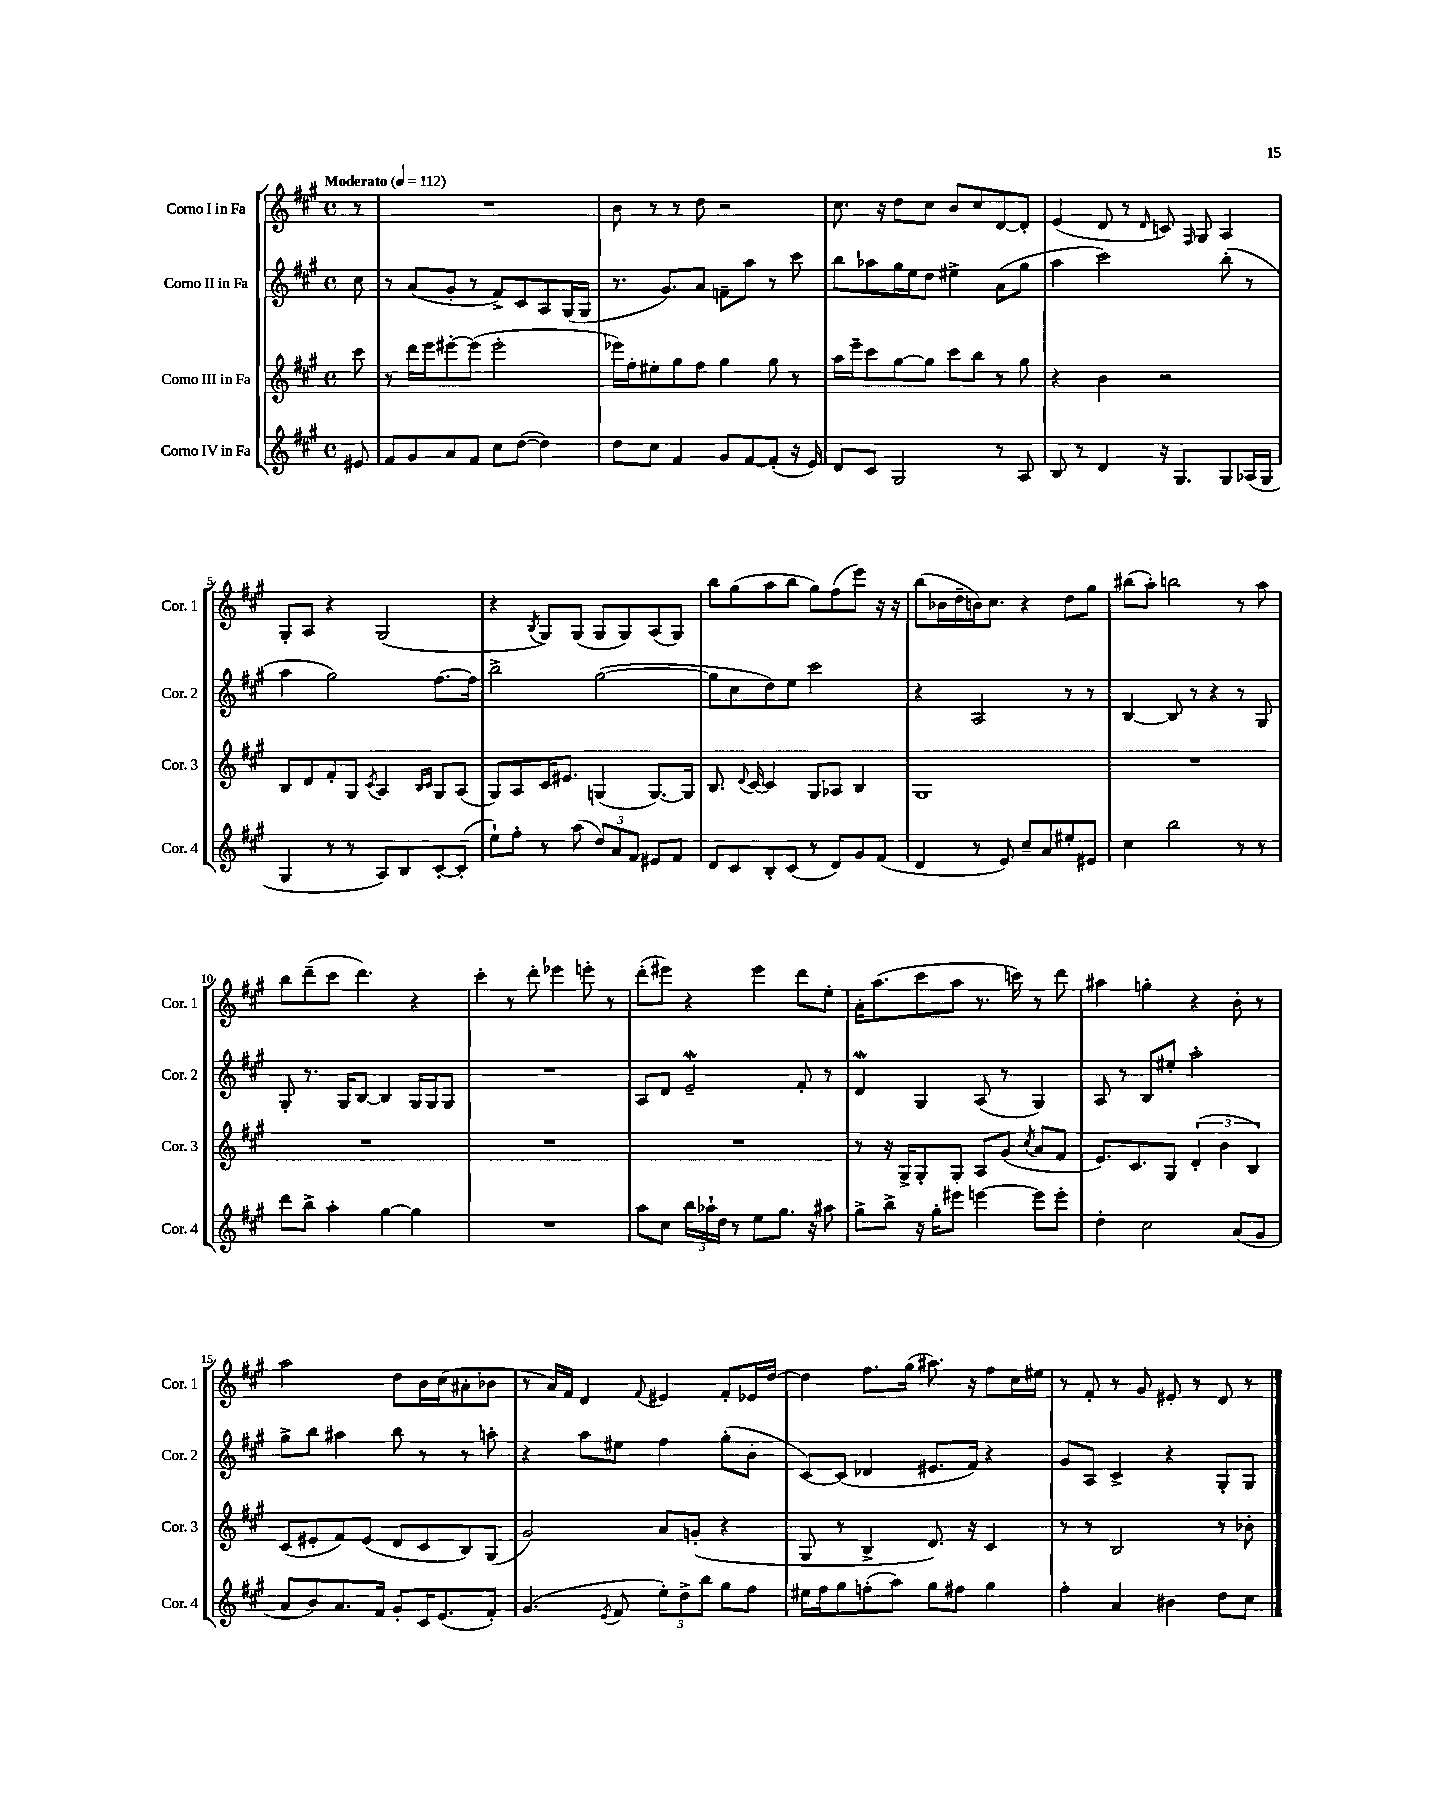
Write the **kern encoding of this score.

**kern	**kern	**kern	**kern
*part4	*part3	*part2	*part1
*staff4	*staff3	*staff2	*staff1
*I"Corno IV in Fa	*I"Corno III in Fa	*I"Corno II in Fa	*I"Corno I in Fa
*I'Cor. 4	*I'Cor. 3	*I'Cor. 2	*I'Cor. 1
*clefG2	*clefG2	*clefG2	*clefG2
*k[f#c#g#]	*k[f#c#g#]	*k[f#c#g#]	*k[f#c#g#]
*M4/4	*M4/4	*M4/4	*M4/4
*met(c)	*met(c)	*met(c)	*met(c)
*MM112	*MM112	*MM112	*MM112
=	=	=	=
!	!	!	!LO:TX:a:B:t=Moderato
8e#X/	8ccc#\	8cc#\	8r
=1	=1	=1	=1
8f#/L	8r	8r	1r
8g#/	16ddd\LL	(8a/L	.
.	16eee\J	.	.
8a/	[8eee#X'\	8g#'/J	.
8f#/J	(8eee#\J]	8r	.
8cc#\L	2eee#'\	8f#^/L)	.
([8dd\J	.	8c#/	.
4dd\])	.	8A/	.
.	.	(16G#/L	.
.	.	16G#/JJ	.
=2	=2	=2	=2
8dd\L	16eee-X\LL)	8.r	8b\
.	16ff#'\J	.	.
8cc#\J	8ee#X'\	.	8r
.	.	8.g#/L)	.
4f#/	8gg#\	.	8r
.	8ff#\J	8a/J	8dd\
8g#/L	4gg#\	8fn~\L	2r
[8f#/	.	8aa\J	.
(8f#'/J]	8gg#\	8r	.
16r	8r	8ccc#\	.
16e/)	.	.	.
=3	=3	=3	=3
8d/L	16aa\LL	8bb\L	8.cc#\
.	16eee~\J	.	.
8c#/J	8ccc#\	8aa-X\	.
.	.	.	16r
2G#/	[8gg#\	16gg#\L	8dd\L
.	.	16ee\J	.
.	8gg#\J]	8dd\J	8cc#\J
.	8ccc#\L	4ee#X^\	8b/L
.	8bb\J	.	8cc#/
8r	8r	(8a\L	[8d/
8A/	8gg#\	8gg#\J	8d'/J]
=4	=4	=4	=4
8B/	4r	4aa\	(4e/
8r	.	.	.
4d/	4b\	2ccc#\)	8d/
.	.	.	8r
.	.	.	16qqd/
16r	2r	.	8cn/)
8.G#/L	.	.	.
.	.	.	16qqF#/
.	.	.	8G#/
8G#/	.	(8bb'\	4A/
(16A-X/L	.	8r	.
16G#/JJ	.	.	.
!!LO:LB:g=z
=5	=5	=5	=5
4G#/	8B/L	4aa\	8G#'/L
.	8d/	.	8A/J
8r	8f#'/	2gg#\)	4r
8r	8G#/J	.	.
.	8qc#/	.	.
8A/L)	4A/	.	(2G#/
8B/	.	.	.
.	16qqB/LL	.	.
.	16qqc#/JJ	.	.
[8c#'/	8G#/L	[8.ff#\L	.
(8c#'/J]	(8A/J	.	.
.	.	16ff#\Jk]	.
=6	=6	=6	=6
8ee`\L)	8G#/L)	2bb^\	4r
8ff#'\J	8A/	.	.
.	.	.	8qB/
8r	16c#/K	.	8G#/L)
.	8.e#X/J	.	.
(8aa\	.	.	(8G#/J
12dd/L)	(4Gn/	([2gg#\	8G#/L
12a/	.	.	.
.	.	.	8G#/)
12f#/J	.	.	.
8e#X/L	[8.G/L)	.	(8A/
8f#/J	.	.	8G#/J)
.	16G/Jk]	.	.
=7	=7	=7	=7
8d/L	8.B/	8gg#\L]	8bb\L
8c#/	.	8cc#\	(8gg#\
.	8qqd/	.	.
.	[16c#/	.	.
8B'/	4c#/]	8dd\)	8aa\
(8c#/J	.	8ee\J	8bb\J
8r	8G#/L	2ccc#\	8gg#\L)
8d/L)	8A-X/J	.	(8ff#\
8g#/	4B/	.	8eee\J)
(8f#/J	.	.	16r
.	.	.	16r
=8	=8	=8	=8
4d/	1G#	4r	(8bb\L
.	.	.	16b-X\L
.	.	.	16dd~\
8r	.	2A/	16bn\J)
.	.	.	8.cc#\J
8e/)	.	.	.
8cc#~/L	.	.	4r
8a/	.	.	.
8ee#X'/	.	8r	8dd\L
8e#X/J	.	8r	8gg#\J
=9	=9	=9	=9
4cc#\	1r	[4B/	(8bb#X\L
.	.	.	8aa'\J)
2bb\	.	8B/]	2bbn\
.	.	8r	.
.	.	4r	.
8r	.	8r	8r
8r	.	8G#/	8aa\
!!LO:LB:g=z
=10	=10	=10	=10
8ddd\L	1r	8G#'/	8bb\L
8bb^\J	.	8.r	(8ddd~\
4aa'\	.	.	8ccc#\J
.	.	16G#/KL	.
.	.	[8B/J	4.ddd\)
[4gg#\	.	4B/]	.
4gg#\]	.	16G#/LL	4r
.	.	16G#/J	.
.	.	8G#/J	.
=11	=11	=11	=11
1r	1r	1r	4ccc#'\
.	.	.	8r
.	.	.	8ddd'\
.	.	.	4eee-X\
.	.	.	8eeen'\
.	.	.	8r
=12	=12	=12	=12
8aa\L	1r	8A/L	(8ddd'\L
8cc#\J	.	8d/J	8eee#X\J)
24bb\LL	.	2eW~/	4r
24aa-X`\	.	.	.
24dd\JJ	.	.	.
8r	.	.	.
8ee\L	.	.	4eee#\
8.gg#\J	.	.	.
.	.	8f#'/	8ddd\L
16r	.	.	.
8aa#X\	.	8r	8ee'\J
=13	=13	=13	=13
8gg#^\L	8r	4dw/	16a'\KL
.	.	.	(8.aa\
8bb^\J	16r	.	.
.	16G#^/KL	.	.
16r	8G#'/	4G#/	8ccc#\
16gg#'\KL	.	.	.
8eee#X\J	8G#'/J	.	8aa\J
[4eeen\	8A/L	(8A/	8.r
.	(8g#/J	8r	.
.	.	.	16cccn\)
.	8qcc#/	.	.
8eee\L]	8a/L	4G#/)	8r
8eee'\J	8f#/J	.	8ddd\
=14	=14	=14	=14
4dd'\	8.e/L)	8A/	4aa#X\
.	.	8r	.
.	8.c#/	.	.
2cc#\	.	8B/L	4ggn'\
.	8G#/J	8ee#X'/J	.
.	(6d'/	2aa'\	4r
.	6b\	.	.
(8a/L	.	.	8b'\
.	6B/)	.	.
8g#/J	.	.	8r
!!LO:LB:g=z
=15	=15	=15	=15
8a/L	(8c#/L	8gg#^\L	2aa\
8b/)	8e#X'/	8bb\J	.
8.a/	8f#/)	4aa#X\	.
.	(8e#/J	.	.
16f#/Jk	.	.	.
8g#'/L	8d/L	8bb\	8dd\L
16c#/K	8c#/	8r	16b\L
(8.e/	.	.	(16cc#\J
.	8B/)	8r	8a#X'\
8f#'/J)	(8G#/J	8aan'\	8b-X\J
=16	=16	=16	=16
(4.g#/	2g#/)	4r	8r
.	.	.	16a/LL)
.	.	.	16f#/JJ
.	.	8aa\L	4d/
8qe/	.	.	.
8f#/	.	8ee#X\J	.
.	.	.	8qqf#/
12ee'\L)	8a/L	4ff#\	4e#X/
12dd^\	.	.	.
.	(8gn'/J	.	.
12bb\J	.	.	.
8gg#\L	4r	(8gg#'\L	8f#'/L
8ff#\J	.	8b'\J	16e-X/L
.	.	.	[16dd/JJ
=17	=17	=17	=17
16ee#X\LL	8G#/	[8c#/L)	4dd\]
16ff#\J	.	.	.
8gg#\	8r	(8c#/J]	.
(8ffn'\	4B^/	4d-X/	8.ff#\L
8aa\J)	.	.	.
.	.	.	(16gg#\Jk
8gg#\L	8.d/)	8.e#X/L	8.aa#X\)
8ff#X\J	.	.	.
.	16r	16f#/Jk)	16r
4gg#\	4c#/	4r	8ff#\L
.	.	.	16cc#\L
.	.	.	16ee#X\JJ
=18	=18	=18	=18
4ff#'\	8r	8g#/L	8r
.	8r	8A/J	8f#'/
4a/	2B/	4c#^/	8r
.	.	.	8g#/
4b#X\	.	4r	8e#X'/
.	.	.	8r
8dd\L	8r	8G#'/L	8d/
8cc#\J	8b-X'\	8G#/J	8r
==	==	==	==
*-	*-	*-	*-
